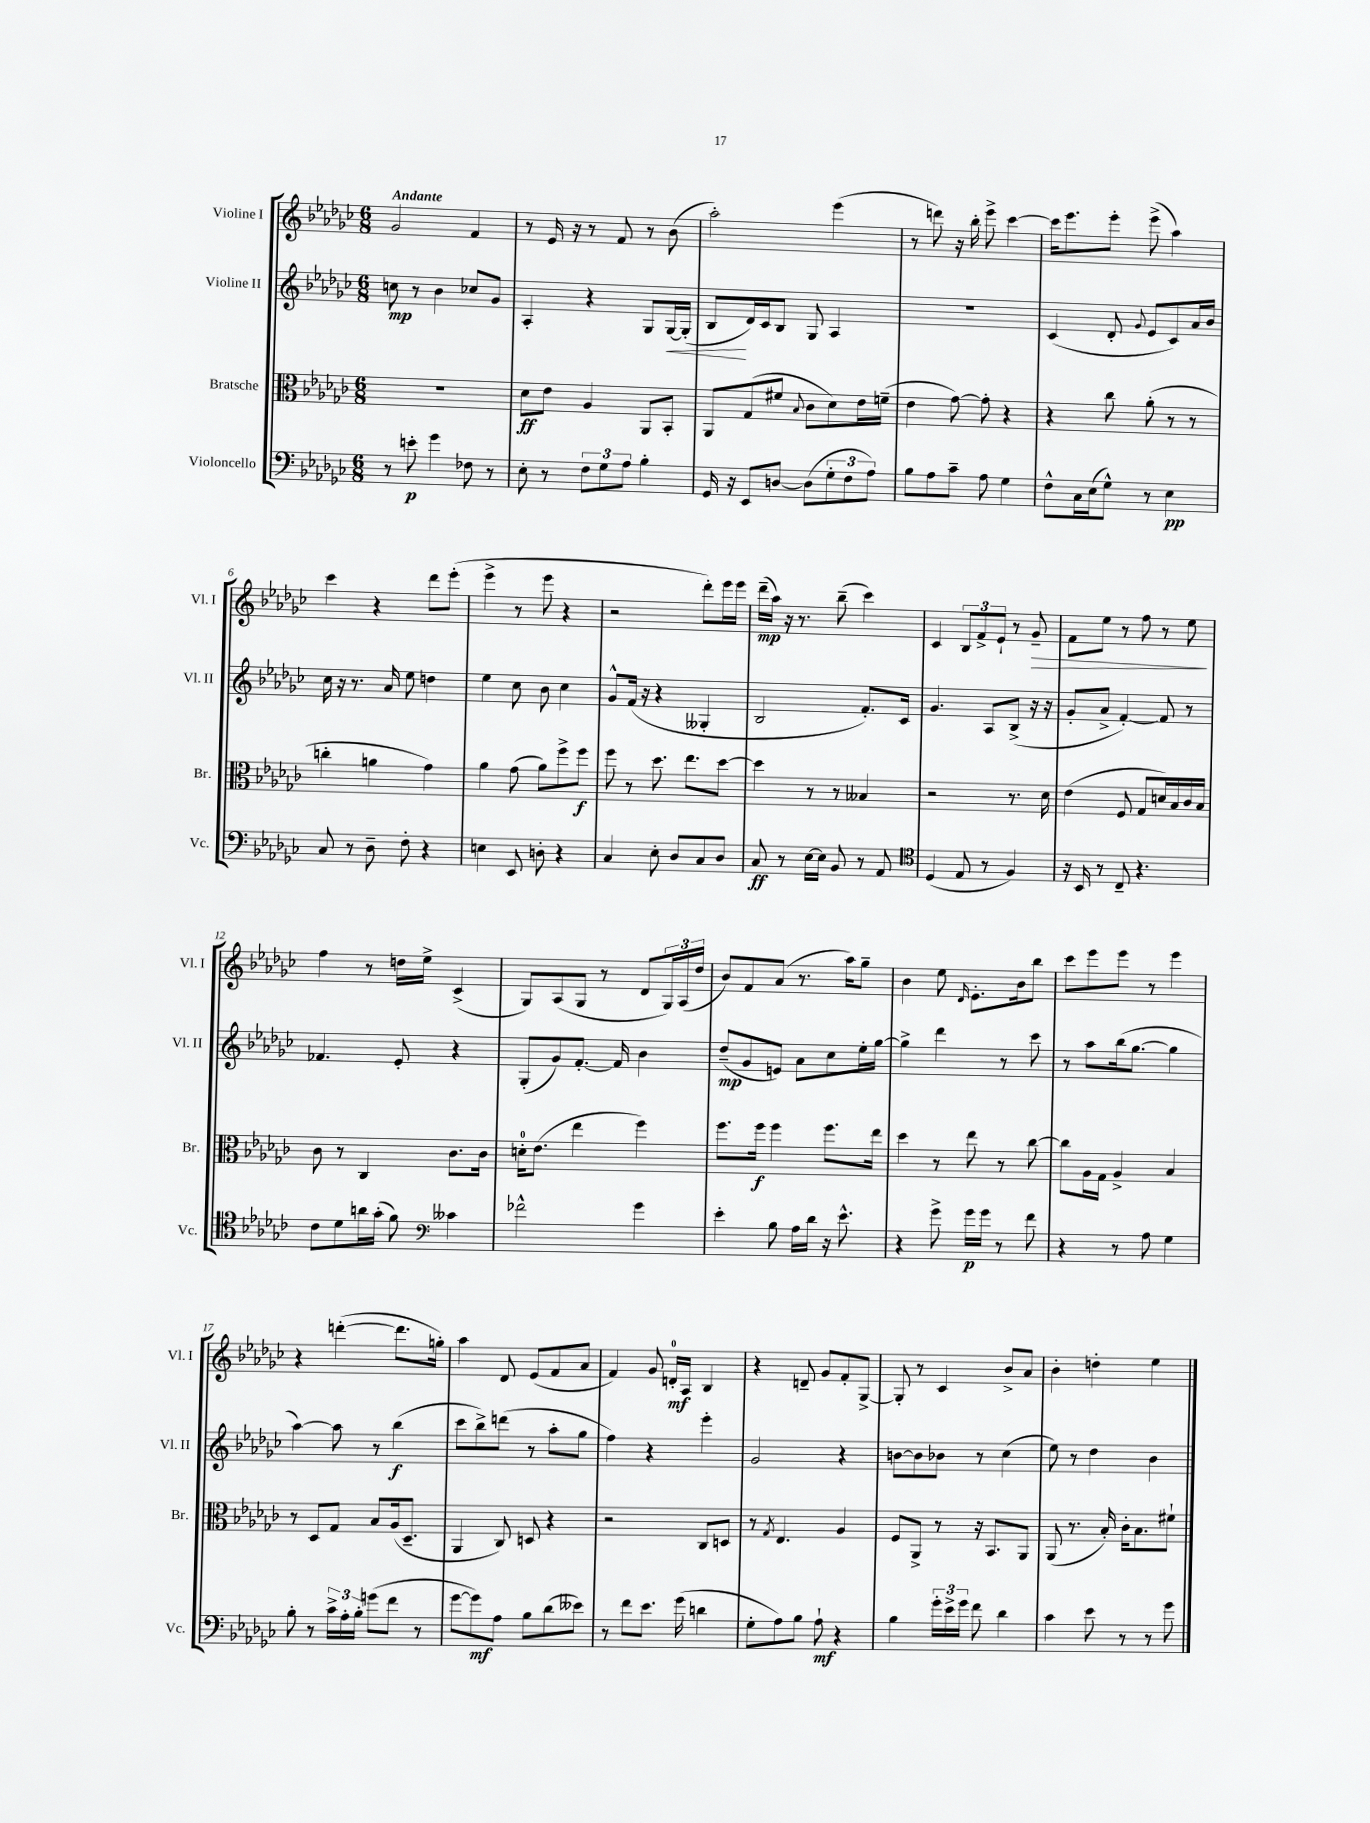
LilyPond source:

<<
\new StaffGroup <<
\new Staff = "s0" \with { instrumentName = "Violine I" shortInstrumentName = "Vl. I" } {
    \clef treble \key ges \major \numericTimeSignature \time 6/8 \tempo "Andante"
    ges'2 f'4 |
    r8 ees'16 r16 r8 f'8 r8 bes'8( |
    aes''2-.) ees'''4( |
    r8 d'''8) r16 bes''16-. ees'''8-> ces'''4~ |
    ces'''16 ees'''8. ees'''8-. ees'''8->( aes''4) |
    ces'''4 r4 des'''8 ees'''8-.( |
    ees'''4-> r8 ees'''8 r4 |
    r2 des'''8-.) ees'''16 ees'''16 |
    des'''16--\mp( aes''16) r16 r8. bes''8--( ces'''4) |
    ces'4 \tuplet 3/2 { bes8 f'8-> ees'8-! } r8 ges'8--\> |
    f'8 ees''8 r8 f''8 r8 ees''8\! |
    f''4 r8 d''16 ees''16-> ces'4->( |
    ges8) aes8( ges8 r8 des'8 \tuplet 3/2 { ges16) aes16( des''16 } |
    bes'8) f'8 aes'8( r8. aes''16) ges''8-- |
    bes'4 ees''8 \grace { des'16 } ees'8.-. bes'16 bes''8 |
    ces'''8 ees'''8 ees'''8 r8 ees'''4 |
    r4 d'''4~-.( d'''8. g''16-.) |
    aes''4 des'8 ees'8( f'8 aes'8 |
    f'4) ges'8 d'16-0-.\mf aes16 bes4 |
    r4 d'8-- ges'8 f'8-. ges8~-> |
    ges8-. r8 ces'4 bes'8-> aes'8 |
    bes'4-. d''4-. ees''4 \bar "|." |
}
\new Staff = "s1" \with { instrumentName = "Violine II" shortInstrumentName = "Vl. II" } {
    \clef treble \key ges \major \numericTimeSignature \time 6/8
    c''8\mp r8 bes'4 ces''8 ges'8 |
    aes4-. r4 ges8 ges16~\< ges16-.( |
    bes8\! des'16) ces'16 bes8 ges8 aes4 |
    R2. |
    ces'4( des'8-. \appoggiatura { ges'8 } ees'8 ces'8) aes'16 bes'16 |
    ces''16 r16 r8. aes'16 ees''8 d''4 |
    ees''4 ces''8 bes'8 ces''4 |
    ges'8-^ f'16( r16 r4 geses4-. |
    bes2 f'8.-.) ces'16 |
    ges'4. aes8 bes8->( r16 r16 |
    ges'8-. aes'8-> f'4~-.) f'8 r8 |
    fes'4. ees'8-. r4 |
    ges8-.( ges'8) f'8.~-. f'16 bes'4 |
    des''8--\mp( ges'8 e'8) aes'8 ces''8 ees''16-. ges''16~ |
    ges''4-> des'''4 r8 ces'''8 |
    r8 aes''8 bes''16( ges''8.~ ges''4 |
    aes''4~) aes''8 r8 bes''4\f( |
    ces'''8 bes''8->) d'''8( r8 aes''8-. ges''8 |
    f''4) r4 ees'''4-. |
    ges'2 r4 |
    b'8~ b'8 bes'8 r8 ces''4( |
    ees''8) r8 des''4 bes'4 \bar "|." |
}
\new Staff = "s2" \with { instrumentName = "Bratsche" shortInstrumentName = "Br." } {
    \clef alto \key ges \major \numericTimeSignature \time 6/8
    R2. |
    des'8\ff ees'8 aes4 aes,8 bes,8-. |
    aes,8 ges8( fis'8 \appoggiatura { bes8 } ces'8 des'8) ees'16 f'16--( |
    ees'4 ges'8~) ges'8-. r4 |
    r4 ces''8 aes'8-.( r8 r8 |
    c''4-. a'4 ges'4) |
    aes'4 ges'8( aes'8) f''8-> f''8\f |
    f''8 r8 des''8. ees''8. des''8~ |
    des''4 r8 r8 beses4 |
    r2 r8. des'16 |
    ees'4( f8 ges8 d'16) bes16 ces'16 bes16 |
    ces'8 r8 ces4 ces'8. ces'16 |
    d'16-0-. ees'8.( ees''4 f''4) |
    f''8. f''16\f f''4 f''8. ees''16 |
    des''4 r8 ees''8 r8 ces''8~ |
    ces''8 aes16 ges16 aes4-> bes4 |
    r8 des8 ges8 bes8 aes16( des8.-- |
    aes,4 ces8) d8 r4 |
    r2 ces8 d8 |
    r8 \acciaccatura { ges8 } ees4. aes4 |
    f8 aes,8-> r8 r16 bes,8. aes,8 |
    aes,8( r8. bes16-.) ces'16-. bes8. fis'8-! \bar "|." |
}
\new Staff = "s3" \with { instrumentName = "Violoncello" shortInstrumentName = "Vc." } {
    \clef bass \key ges \major \numericTimeSignature \time 6/8
    r8 e'8-.\p ges'4 fes8 r8 |
    ees8-. r8 \tuplet 3/2 { f8 ges8 aes8 } bes4-. |
    ges,16 r16 ees,8 d8~ d8( \tuplet 3/2 { ges8-. f8 aes8) } |
    bes8 aes8 ces'8-- aes8 ges4 |
    f8-^ ces16 ees16( ges8-^) r8 ees4\pp |
    ces8 r8 des8-- f8-. r4 |
    e4 ees,8 d8-. r4 |
    ces4 ees8-. des8 ces8 des8 |
    ces8\ff r8 ees16~ ees16 bes,8 r8 aes,8 |
    \clef tenor des4( ees8 r8 f4) |
    r16 bes,16 r8 ces8-- r4. |
    ces'8 des'8 a'16 ges'16-.( f'8) \clef bass ceses'4 |
    fes'2-^ ges'4 |
    ees'4-. bes8 aes16 des'16 r16 ees'8.-^ |
    r4 ges'8-> ges'16\p ges'16 r8 f'8 |
    r4 r8 aes8 ges4 |
    bes8-. r8 \tuplet 3/2 { ces'16-> aes16-. bes16-. } g'8( f'8 r8 |
    ges'8~ ges'8\mf) aes8 bes8 des'8( eeses'8) |
    r8 f'8 ees'8. ges'16( d'4 |
    ges8-. aes8) bes8 aes8-!\mf r4 |
    bes4 \tuplet 3/2 { ges'16-. ees'16-> ges'16 } f'8 des'4 |
    ces'4 ees'8 r8 r8 ges'8 \bar "|." |
}
>>
>>
